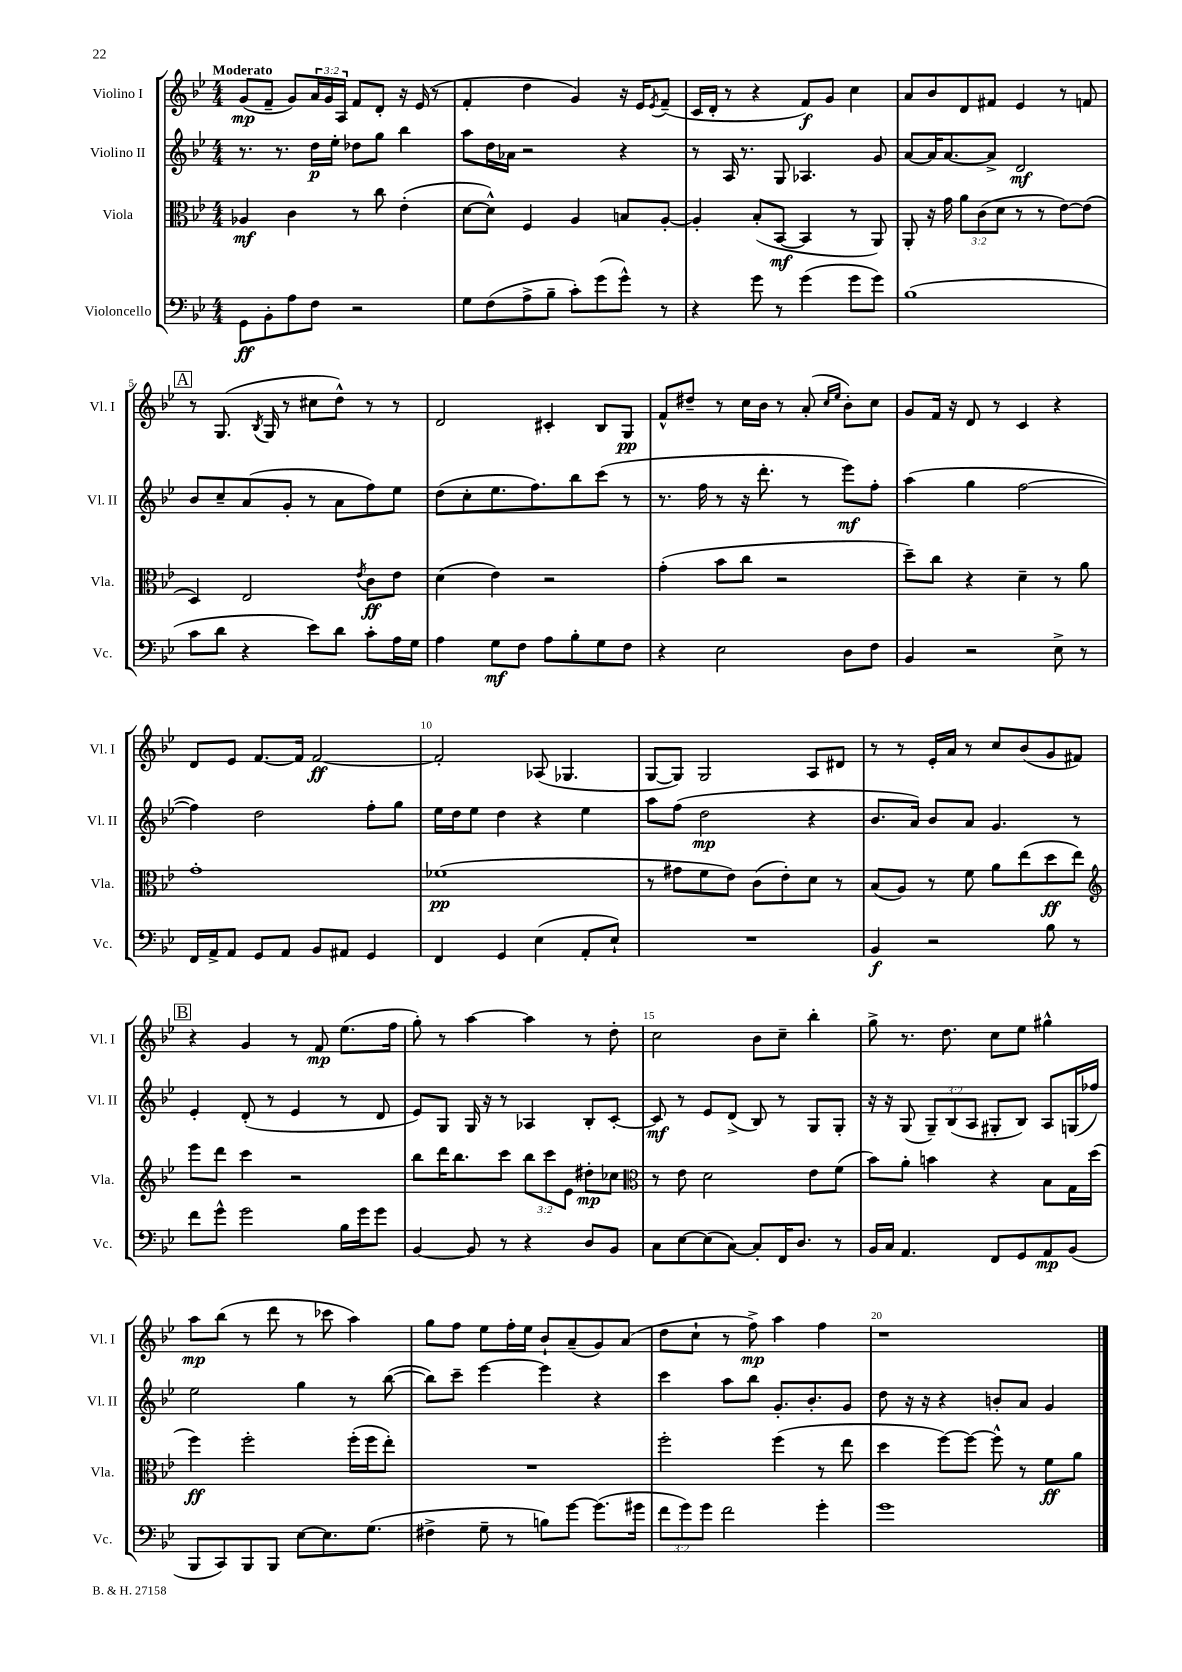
<<
\new StaffGroup <<
\new Staff = "s0" \with { instrumentName = "Violino I" shortInstrumentName = "Vl. I" } {
    \clef treble \key bes \major \numericTimeSignature \time 4/4 \override Staff.TupletNumber.text = #tuplet-number::calc-fraction-text \tempo "Moderato"
    g'8\mp( f'8-- g'8) \tuplet 3/2 { a'16 g'16 a16 } f'8 d'8-. r16 ees'16( r8 |
    f'4-. d''4 g'4) r16 ees'16 \acciaccatura { ees'8 } f'8--( |
    c'16 d'16-. r8 r4 f'8\f) g'8 c''4 |
    a'8 bes'8 d'8 fis'8 ees'4 r8 f'8 |
    \mark \markup { \box "A" } r8 g8.( \acciaccatura { bes8 } g16 r8 cis''8 d''8-^) r8 r8 |
    d'2 cis'4-. bes8 g8\pp |
    f'8-^ dis''8-- r8 c''16 bes'16 r8 a'8-.( \grace { c''16 ees''16 } bes'8-.) c''8 |
    g'8 f'16 r16 d'8 r8 c'4 r4 |
    d'8 ees'8 f'8.~ f'16 f'2~\ff |
    f'2-. aes8( ges4. |
    g8~ g8) g2 a8 dis'8 |
    r8 r8 ees'16-. a'16 r8 c''8 bes'8( g'8 fis'8) |
    \mark \markup { \box "B" } r4 g'4 r8 f'8\mp ees''8.( f''16 |
    g''8-.) r8 a''4~ a''4 r8 d''8-. |
    c''2 bes'8 c''8-- bes''4-. |
    g''8-> r8. d''8. c''8 ees''8 gis''4-^ |
    a''8\mp bes''8( r8 d'''8 r8 ces'''8 a''4) |
    g''8 f''8 ees''8 f''16-. ees''16 bes'8-! a'8--( g'8) a'8( |
    d''8 c''8-! r8 f''8->\mp) a''4 f''4 |
    r1 \bar "|." |
}
\new Staff = "s1" \with { instrumentName = "Violino II" shortInstrumentName = "Vl. II" } {
    \clef treble \key bes \major \numericTimeSignature \time 4/4 \override Staff.TupletNumber.text = #tuplet-number::calc-fraction-text
    r8. r8. d''16\p ees''16-. des''8 g''8 bes''4 |
    a''8 d''16 aes'16 r2 r4 |
    r8 a16 r8. g8 aes4. g'8 |
    a'8~ a'16 a'8.~ a'8-> d'2\mf |
    \mark \markup { \box "A" } bes'8 c''8-- a'8( g'8-. r8 a'8 f''8) ees''8 |
    d''8( c''8-. ees''8. f''8.) bes''8 c'''8( r8 |
    r8. f''16 r8 r16 d'''8.-. r8 ees'''8\mf) f''8-. |
    a''4( g''4 f''2~ |
    f''4) d''2 f''8-. g''8 |
    ees''16 d''16 ees''8 d''4 r4 ees''4 |
    a''8 f''8( d''2\mp r4 |
    bes'8. a'16) bes'8 a'8 g'4. r8 |
    \mark \markup { \box "B" } ees'4-. d'8-.( r8 ees'4 r8 d'8 |
    ees'8) g8 g16 r16 r8 aes4 bes8-. c'8~-. |
    c'8\mf r8 ees'8 d'8->( bes8) r8 g8 g8-. |
    r16 r16 g8( \tuplet 3/2 { g8--) bes8( a8 } gis8-. bes8) a8 g16( fes''16) |
    ees''2 g''4 r8 bes''8~( |
    bes''8) c'''8-- ees'''4~ ees'''4 r4 |
    c'''4 a''8 bes''8 g'8.-. bes'8.-. g'8 |
    d''8 r16 r16 r4 b'8-. a'8 g'4 \bar "|." |
}
\new Staff = "s2" \with { instrumentName = "Viola" shortInstrumentName = "Vla." } {
    \clef alto \key bes \major \numericTimeSignature \time 4/4 \override Staff.TupletNumber.text = #tuplet-number::calc-fraction-text
    aes4\mf c'4 r8 c''8 ees'4-.( |
    d'8~ d'8-^) f4 a4 b8 a8~-. |
    a4-. bes8-.( bes,8~\mf bes,4 r8 a,8) |
    a,8-. r16 g'16 \tuplet 3/2 { a'8 c'8( d'8 } r8 r8 ees'8~) ees'8( |
    \mark \markup { \box "A" } d4) ees2 \acciaccatura { ees'8 } c'8\ff ees'8 |
    d'4( ees'4) r2 |
    g'4-.( bes'8 c''8 r2 |
    d''8--) c''8 r4 d'4-- r8 a'8 |
    g'1-. |
    fes'1\pp( |
    r8 gis'8 f'8 ees'8) c'8( ees'8-.) d'8 r8 |
    bes8( a8) r8 f'8 a'8 ees''8( d''8\ff ees''8) |
    \mark \markup { \box "B" } \clef treble ees'''8 d'''8 c'''4 r2 |
    bes''8 d'''16 bes''8. c'''8 \tuplet 3/2 { bes''8 c'''8 ees'8 } dis''8-.\mp ces''8 |
    \clef alto r8 ees'8 d'2 ees'8 f'8( |
    bes'8) a'8-. b'4 r4 bes8 g16 d''16( |
    f''4\ff) f''2-. f''16-.( f''16 ees''8-.) |
    R1 |
    f''2-. f''4( r8 ees''8 |
    d''4 f''8~) f''8~ f''8-^ r8 f'8\ff a'8 \bar "|." |
}
\new Staff = "s3" \with { instrumentName = "Violoncello" shortInstrumentName = "Vc." } {
    \clef bass \key bes \major \numericTimeSignature \time 4/4 \override Staff.TupletNumber.text = #tuplet-number::calc-fraction-text
    g,8\ff bes,8-. a8 f8 r2 |
    g8 f8( a8-> bes8-- c'8-.) g'8( g'8-^) r8 |
    r4 g'8 r8 g'4( g'8 g'8) |
    bes1( |
    \mark \markup { \box "A" } c'8 d'8 r4 ees'8) d'8 c'8-. a16 g16 |
    a4 g8\mf f8 a8 bes8-. g8 f8 |
    r4 ees2 d8 f8 |
    bes,4 r2 ees8-> r8 |
    f,16 a,16-> a,8 g,8 a,8 bes,8 ais,8 g,4 |
    f,4 g,4 ees4( a,8-. ees8-!) |
    R1 |
    bes,4\f r2 bes8 r8 |
    \mark \markup { \box "B" } f'8 g'8-^ g'2 bes16 g'16 g'8 |
    bes,4~ bes,8 r8 r4 d8 bes,8 |
    c8 ees8~ ees8( c8~) c8-. f,16 d8. r8 |
    bes,16 c16 a,4. f,8 g,8 a,8\mp bes,8( |
    bes,,8 c,8) bes,,8 bes,,8 ees8~ ees8. g8.( |
    fis4-> g8-- r8 b8) g'8~ g'8.( gis'16 |
    \tuplet 3/2 { f'8 g'8) g'8 } f'2 g'4-. |
    g'1 \bar "|." |
}
>>
>>
\layout { \context { \Score \override BarNumber.break-visibility = ##(#f #t #t) barNumberVisibility = #(every-nth-bar-number-visible 5) } }
